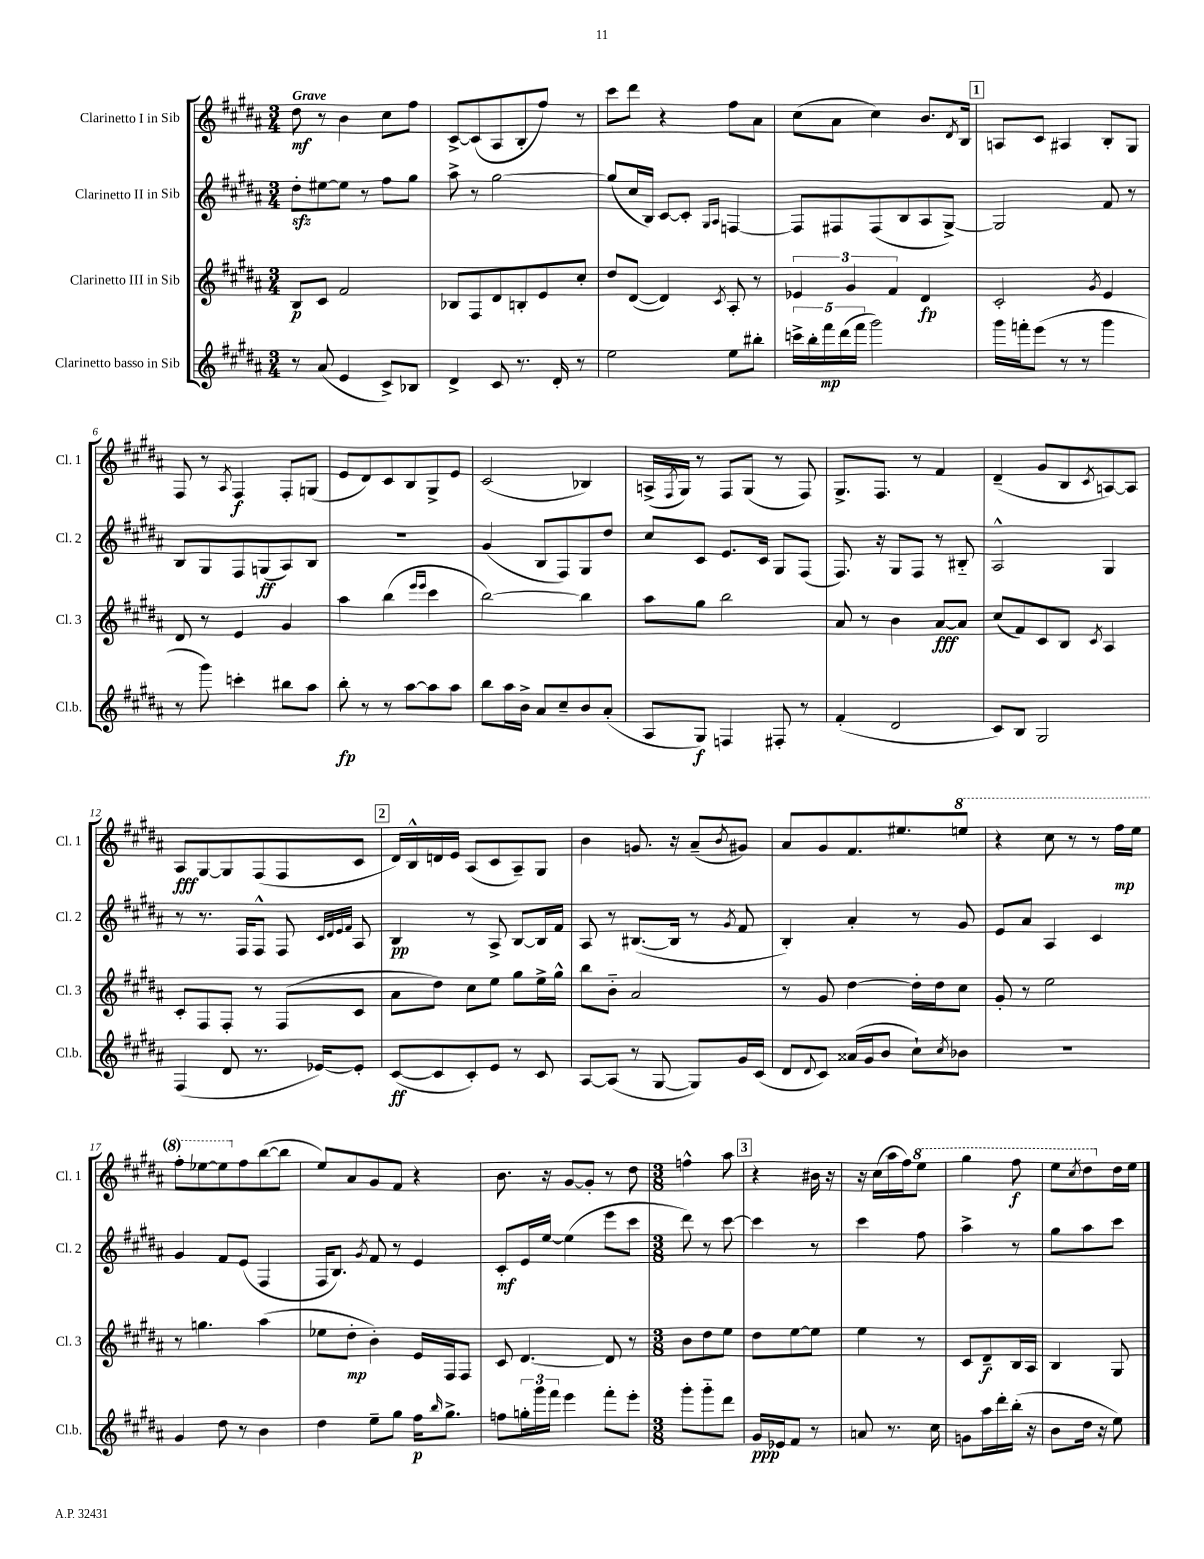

**kern	**kern	**kern	**kern
*staff4	*staff3	*staff2	*staff1
*clefG2	*clefG2	*clefG2	*clefG2
*k[f#c#g#d#a#]	*k[f#c#g#d#a#]	*k[f#c#g#d#a#]	*k[f#c#g#d#a#]
*M3/4	*M3/4	*M3/4	*M3/4
8r	8B	8dd#'	8dd#
(8a#	8c#	[8ee#	8r
4e	2f#	8ee#]	4b
.	.	8r	.
8c#^)	.	8ff#	8cc#
8B-	.	8gg#	8ff#
=	=	=	=
4d#^	8B-	8aa#^	[8c#^
.	8F#	8r	(8c#]
8c#	8d#	[2gg#	8A#
8.r	8B'	.	8B'
.	8e	.	8ff#)
16d#'	.	.	.
8r	8cc#'	.	8r
=	=	=	=
2ee	8dd#	(8gg#]	8ccc#
.	([8d#	16cc#	8ddd#
.	.	16B)	.
.	4d#])	[8c#	4r
.	.	8c#']	.
.	.	16qqG#	.
.	8qc#	16qqA#	.
8ee	8A#'	[4F	8ff#
8bb#'	8r	.	8a#
=	=	=	=
20ccc^	6e-	8F]	(8cc#
20bb'	.	.	.
20fff#	.	.	.
.	.	8F#	8a#
(20ddd#	.	.	.
.	6g#	.	.
20fff#	.	.	.
2ggg#)	.	(8F#	4cc#)
.	6f#	.	.
.	.	8B	.
.	4d#	8A#	8.b
.	.	[8G#^)	.
.	.	.	8qd#
.	.	.	16B
=	=	=	=
16ggg#	2c#'	2G#]	8A
16fff'	.	.	.
(8eee	.	.	8c#
8r	.	.	4A#
8r	.	.	.
.	8qg#	.	.
4ggg#	4e	8f#	8B'
.	.	8r	8G#
=	=	=	=
8r	8d#	8B	8F#
8ggg#)	8r	8G#	8r
.	.	.	8qA#
4ccc'	4e	8F#	4F#
.	.	(8G	.
8bb#	4g#	8A#)	8F#'
8aa#	.	8B	(8G
=	=	=	=
8bb'	4aa#	2.r	8e
8r	.	.	8d#)
8r	(4bb	.	8c#
[8aa#	.	.	8B
.	16qqeee	.	.
.	16qqeee	.	.
8aa#]	4ccc#	.	8G#^
8aa#	.	.	8e
=	=	=	=
8bb	[2bb)	(4g#	(2c#
16aa#	.	.	.
16b^	.	.	.
8a#	.	8B	.
8cc#~	.	8F#)	.
8b	4bb]	8G#	4B-)
(8a#'	.	8dd#	.
=	=	=	=
8A#	8aa#	8cc#	(16A^
.	.	.	8qF#
.	.	.	16G#)
8G#)	8gg#	8c#	8r
4F	2bb	8.e	8F#
.	.	.	(8G#
.	.	16c#	.
8F#'	.	8G#	8r
8r	.	(8F#	8F#)
=	=	=	=
(4f#'	8a#	8.F#)	8.G#^
.	8r	.	.
.	.	16r	8.F#
2d#	4b	8G#	.
.	.	8F#	8r
.	[8a#	8r	4f#
.	8a#]	8B#'~	.
=	=	=	=
8c#)	(8cc#	2A#^^	(4d#~
8B	8f#)	.	.
2G#	8c#	.	8g#
.	8B	.	8B
.	8qc#	.	8qc#
.	4A#	4G#	[8A)
.	.	.	8A]
=	=	=	=
(4F#	8c#'	8r	8A#
.	8F#	8.r	[8G#
8d#	8F#'	.	8G#]
.	.	16F#	.
8.r	8r	8F#^^	(8F#
.	(8F#	8F#	8F#
[16e-)	.	.	.
.	.	32qqc#	.
.	.	32qqd#	.
.	.	32qqe	.
.	.	32qqf#	.
8e-']	8c#	8A#	8c#
=	=	=	=
([8c#	8a#	4B	16d#)
.	.	.	16B^^
8c#]	8dd#)	.	16d
.	.	.	16e
8c#')	8cc#	8r	(8A#
8e	8ee	8A#^	8c#
8r	8gg#	[8B	8A#~)
8c#	16ee^	16B]	8G#
.	16gg#^^	16f#	.
=	=	=	=
[8A#	8bb	8A#	4b
(8A#]	8b'~	8r	.
8r	2a#	([8.B#	8.g
[8G#	.	.	.
.	.	16B#]	16r
8G#])	.	8r	(8a#~
.	.	8qg#	8qb
16g#	.	8f#	8g#)
(16c#	.	.	.
=	=	=	=
8d#	8r	4B')	8a#
8qqd#	.	.	.
8c#)	8g#	.	8g#
(16a##	[4dd#	4a#'	8.f#
16g#	.	.	.
8b	.	.	.
.	.	.	8.ee#
8cc#`)	16dd#']	8r	.
.	16dd#	.	.
8qcc#	.	.	.
8b-	8cc#	8g#	8eee
=	=	=	=
2.r	8g#'	8e	4r
.	8r	8a#	.
.	2ee	4A#	8ccc#
.	.	.	8r
.	.	4c#	8r
.	.	.	16fff#
.	.	.	16eee
=	=	=	=
4g#	8r	4g#	8fff#'
.	4.gg	.	[8eee-
8dd#	.	8f#	8eee-]
8r	.	(8e	8ff#
4b	(4aa#	4F#	([8bb
.	.	.	8bb]
=	=	=	=
4dd#	8ee-	16F#	8ee)
.	.	8.B)	.
.	8dd#'	.	8a#
.	.	8qg#	.
8ee~	4b')	8f#	8g#
8gg#	.	8r	8f#
16ff#	16e	4e	4r
16qqbb	.	.	.
8.gg#^	16F#	.	.
.	8F#	.	.
=	=	=	=
8ff	8c#	8c#'	8.b
24gg'	[4.d#	16e	.
24ggg#	.	.	.
.	.	[16ee	16r
24fff#	.	.	.
4eee	.	(4ee]	[8g#
.	.	.	8g#']
8fff#'	8d#]	8eee	8r
8eee'	8r	8ccc#	8dd#
=	=	=	=
*M3/8	*M3/8	*M3/8	*M3/8
8ggg#'	8b	8ddd#)	4ff^^
8ggg#'~	8dd#	8r	.
8ddd#	8ee	[8ccc#	8aa#
=	=	=	=
16g#	8dd#	4ccc#]	4r
16e-	.	.	.
8f#	[8ee	.	.
8r	8ee]	8r	16b#
.	.	.	16r
=	=	=	=
8a	4ee	4ccc#	16r
.	.	.	(16cc#
8.r	.	.	16aa#
.	.	.	16ff#)
.	8r	8ff#	8eee
16cc#	.	.	.
=	=	=	=
8g	8c#	4aa#^	4ggg#
16aa#	8d#~	.	.
16ddd#'	.	.	.
(16bb'	16B	8r	8fff#
16r	16A#	.	.
=	=	=	=
8b	4B	8gg#	8eee
.	.	.	8qccc#
16dd#	.	8aa#	8ddd#
16r	.	.	.
8ee)	8G#	8ccc#	16dd#
.	.	.	16ee
==	==	==	==
*-	*-	*-	*-
